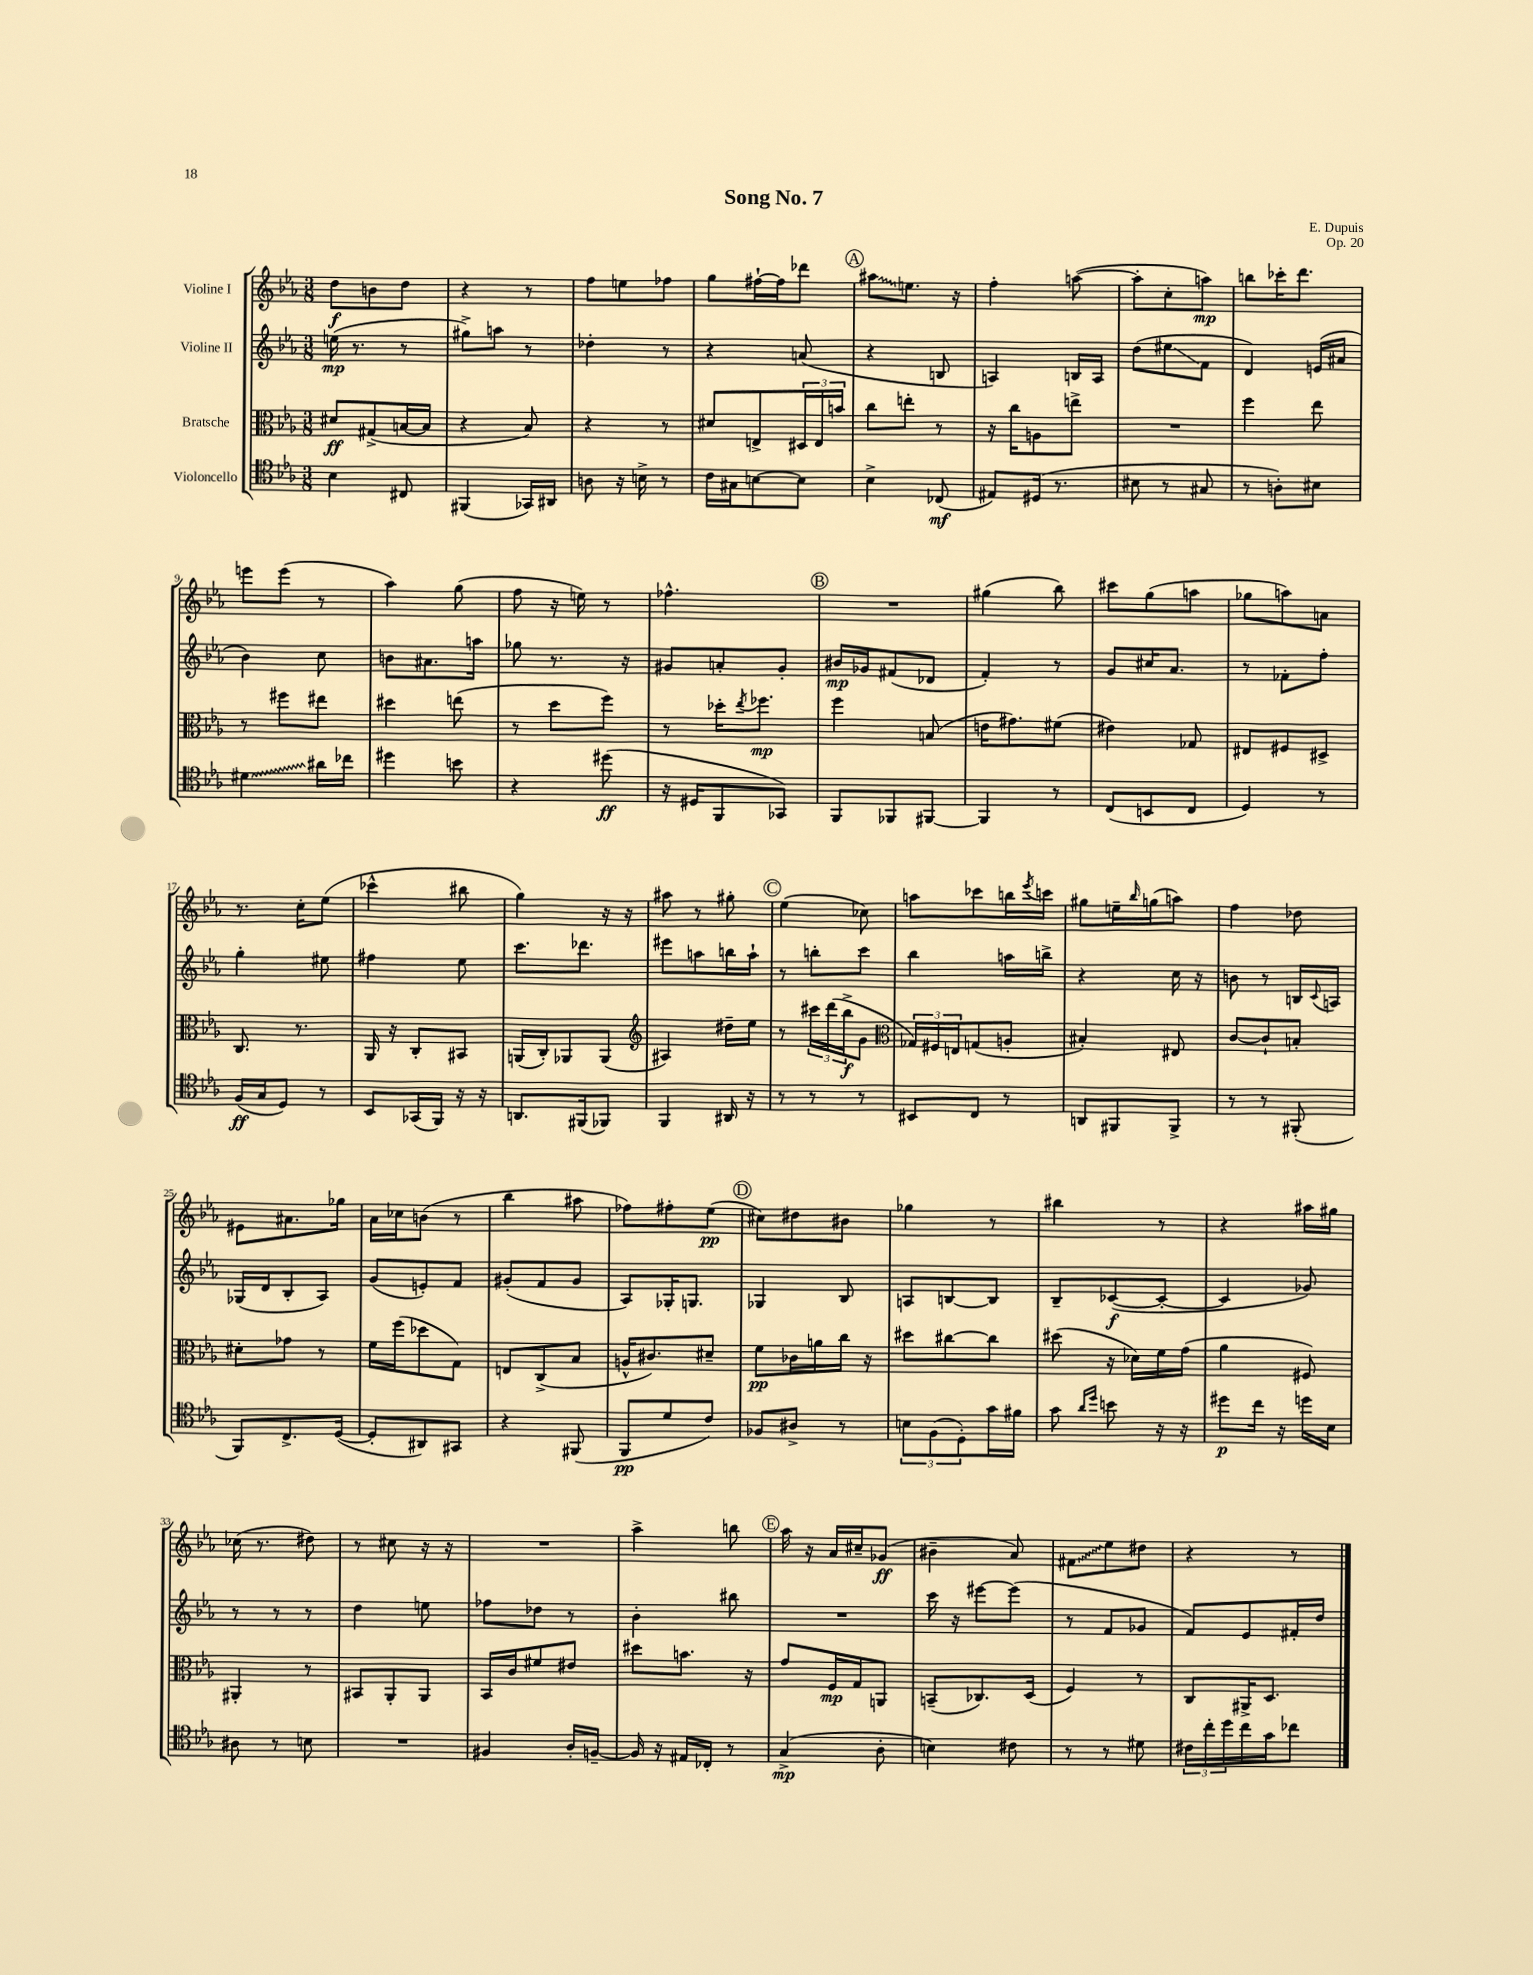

**kern	**kern	**kern	**kern
*staff4	*staff3	*staff2	*staff1
*clefC4	*clefC3	*clefG2	*clefG2
*k[b-e-a-]	*k[b-e-a-]	*k[b-e-a-]	*k[b-e-a-]
*M3/8	*M3/8	*M3/8	*M3/8
4B-\	8d#/L	(16ee\	8dd\L
.	.	8.r	.
.	(8G#^/	.	8b\
8C#/	[16B/L	8r	8dd\J
.	16B/]JJ	.	.
=	=	=	=
(4FF#/	4r	8gg#^\L)	4r
.	.	8aa\J	.
16GG-/LL)	8B-/)	8r	8r
16AA#/JJ	.	.	.
=	=	=	=
8A\	4r	4dd-'\	8ff\L
16r	.	.	8ee\
16B^\	.	.	.
8r	8r	8r	8ff-\J
=	=	=	=
16c\LL	8d#/L	4r	8gg\L
16G#\J	.	.	.
[8B\	8E^/	.	[16ff#`\L
.	.	.	16ff#\]J
8B\]J	24D#/L	(8a/	8ddd-\J
.	24E/	.	.
.	24b/JJ	.	.
=	=	=	=
4B-^\	8cc\L	4r	8aa#\L
.	8ee'\J	.	8.ee\J
(8C-/	8r	8B/	.
.	.	.	16r
=	=	=	=
8E#/L)	16r	4A/)	4ff'\
.	16cc\LK	.	.
(16D#/Jk	8A\	.	.
8.r	.	.	.
.	8ee^\J	16B/LL	([8aa\
.	.	16A/JJ	.
=	=	=	=
8B#\	4.r	(8dd\L	8aa'\]L
8r	.	8ee#\	8cc'\
8G#/	.	8f\J	8aa\J)
=	=	=	=
8r	4ff\	4d/)	8bb\L
8A'\L)	.	.	16ccc-'\K
.	.	.	8.ddd\J
8B#\J	8ee-\	(16e/LL	.
.	.	16a#/JJ	.
=	=	=	=
4d#\	8r	4b-\)	8eee\L
.	8ff#\L	.	(8eee\J
16a#\LL	8ee#\J	8cc\	8r
16cc-\JJ	.	.	.
=	=	=	=
4dd#\	4dd#\	8b\L	4aa-\)
.	.	8.a#\	.
8b\	(8ee\	.	(8gg\
.	.	16aa\Jk	.
=	=	=	=
4r	8r	8gg-\	8ff\
.	8dd\L	8.r	16r
.	.	.	16ee\)
(8dd#\	8ff\J)	.	8r
.	.	16r	.
=	=	=	=
16r	8r	8g#/L	4.ff-^^\
16D#/LK	.	.	.
8FF/	16dd-'\LK	8a'/	.
.	8qee-/	.	.
.	8.ff-\J	.	.
8GG-/J)	.	8g#'/J	.
=	=	=	=
8FF/L	4ff\	16b#/LL	4.r
.	.	16g-/J	.
8FF-/	.	(8f#/	.
[8FF#/J	(8B/	8d-/J	.
=	=	=	=
4FF#/]	16e\LK	4f'/)	(4gg#\
.	8.g#\)	.	.
8r	(8f#\J	8r	8bb-\)
=	=	=	=
(8C/L	4e#\)	8g/L	8ccc#\L
8BB/	.	16cc#/K	(8gg\
.	.	8.a-/J	.
8C/J	8G-/	.	8aa\J
=	=	=	=
4D/)	8E#/L	8r	8gg-\L
.	8F#/	8f-'\L	8aa\)
8r	8D#^/J	8ff'\J	8a\J
=	=	=	=
(16F/LL	8.C/	4gg'\	8.r
16G/J	.	.	.
8D/J)	.	.	.
.	8.r	.	16cc'\LK
8r	.	8ee#\	(8ee-\J
=	=	=	=
8BB-/L	16AA-/	4ff#\	4ccc-^^\
.	16r	.	.
(16GG-/L	8C'/L	.	.
16FF/JJ)	.	.	.
16r	8BB#/J	8ee-\	8bb#\
16r	.	.	.
=	=	=	=
8.AA/L	(16AA/LL	8.ccc\L	4gg\)
.	16C'/J)	.	.
.	8AA-/	.	.
(16FF#/k	.	8.ddd-\J	.
8FF-/J)	(8AA-/J	.	16r
.	.	.	16r
=	=	=	=
*	*clefG2	*	*
4FF/	4A#/)	8eee#\L	8aa#\
.	.	8aa\	8r
16AA#/	16dd#~\LL	16bb\L	8gg#'\
16r	16ee-\JJ	16aa`\JJ	.
=	=	=	=
8r	8r	8r	(4ee-\
8r	24ccc#\LL	8bb'\L	.
.	(24ddd\	.	.
.	24bb-^\J	.	.
8r	8g\J	8ccc\J	8cc-\)
=	=	=	=
*	*clefC3	*	*
8BB#/L	24G-/LL)	4bb-\	8aa\L
.	24F#/	.	.
.	24E/J	.	.
8C/J	(8G/	.	8ccc-\
8r	8A'/J	16aa\LL	16bb\L
.	.	.	8qeee-/
.	.	16bb^\JJ	16ccc\JJ
=	=	=	=
8AA/L	4B#'/)	4r	8gg#\L
8FF#/	.	.	16ee~\L
.	.	.	16qqbb-/
.	.	.	(16gg\J
8FF#^/J	8E#/	16cc\	8aa\J)
.	.	16r	.
=	=	=	=
8r	[8c/L	8b\	4ff\
8r	8c`/]	8r	.
(8FF#'/	8B'/J	16B/LL	8dd-\
.	.	8qqc/	.
.	.	16A/JJ	.
=	=	=	=
8FF/L)	8d#'\L	(16G-/LL	8e#\L
.	.	16d/J	.
8.C^/	8g-\J	8B-'/	8.a#\
.	8r	8A-/J)	.
([16D/Jk	.	.	16gg-\Jk
=	=	=	=
8D'/]L	16f\LL	(8g/L	16a-\LL
.	(16ff\J	.	16cc-\J
8AA#/)	8dd-\	8e'/)	(8b\J
8GG#/J	8G\J)	8f/J	8r
=	=	=	=
4r	8E/L	(8g#'/L	4bb-\
.	(8C^/	8f/	.
(8FF#/	8B-/J	8g#/J	8aa#\
=	=	=	=
8FF/L	16A^^/LK	8A-/L)	8ff-\L)
.	8.c#/)	.	.
8d/	.	16G-'/K	8ff#'\
.	.	8.G/J	.
8c/J)	8d#~/J	.	(8ee-\J
=	=	=	=
8F-/L	8f\L	4G-/	8cc#\L)
8A#^/J	16c-\L	.	8dd#\
.	16a\	.	.
8r	16cc\JJ	8B-/	8b#\J
.	16r	.	.
=	=	=	=
12B\L	8dd#\L	8A/L	4gg-\
(12F\	.	.	.
.	[8cc#\	[8B/	.
12D'\)	.	.	.
16g\L	8cc#\]J	8B/]J	8r
16f#\JJ	.	.	.
=	=	=	=
8g\	(8dd#\	8B-~/L	4bb#\
16qqa-/LL	.	.	.
16qqdd/JJ	.	.	.
8b\	16r	([8c-/	.
.	16d-\LL)	.	.
16r	16f\	8c-'/_J	8r
16r	(16g\JJ	.	.
=	=	=	=
8dd#\L	4a-\	4c-/]	4r
16cc\Jk	.	.	.
16r	.	.	.
16dd\LL	8F#/)	8g-/)	16aa#\LL
16B-\JJ	.	.	16gg#\JJ
=	=	=	=
8A#\	4AA#'/	8r	(16cc-\
.	.	.	8.r
8r	.	8r	.
8B\	8r	8r	8dd#\)
=	=	=	=
4.r	8BB#/L	4dd\	8r
.	8AA-'/	.	8cc#\
.	8AA-/J	8ee\	16r
.	.	.	16r
=	=	=	=
4F#/	16BB-/LL	8ff-\L	4.r
.	16c/J	.	.
.	8f#/	8dd-\J	.
16A-'/LL	8e#/J	8r	.
[16F~/JJ	.	.	.
=	=	=	=
16F/]	8dd#\L	4b-'\	4aa-^\
16r	.	.	.
16E#/LL	8.b\J	.	.
16C-'/JJ	.	.	.
8r	.	8bb#\	8bb\
.	16r	.	.
=	=	=	=
(4G^/	8g/L	4.r	16aa-\
.	.	.	16r
.	16F/L	.	16a-/LL
.	16G/J	.	16cc#~/J
8A-'\	8AA/J	.	(8g-/J
=	=	=	=
4B\)	(8BB~/L	16ccc\	4b#~\
.	.	16r	.
.	8.C-/)	[8eee#\L	.
8c#\	.	(8eee#\]J	8a-/)
.	(16D/Jk	.	.
=	=	=	=
8r	4F/)	8r	8f#\L
8r	.	8f/L	8ee-\
8d#\	8r	8g-/J	8dd#\J
=	=	=	=
24c#\LL	8C/L	8f/L)	4r
24cc'\	.	.	.
24dd\	.	.	.
16cc\	16AA#^/K	8e-/	.
16g\J	8.D/J	.	.
8cc-\J	.	16f#'/L	8r
.	.	16dd/JJ	.
==	==	==	==
*-	*-	*-	*-
